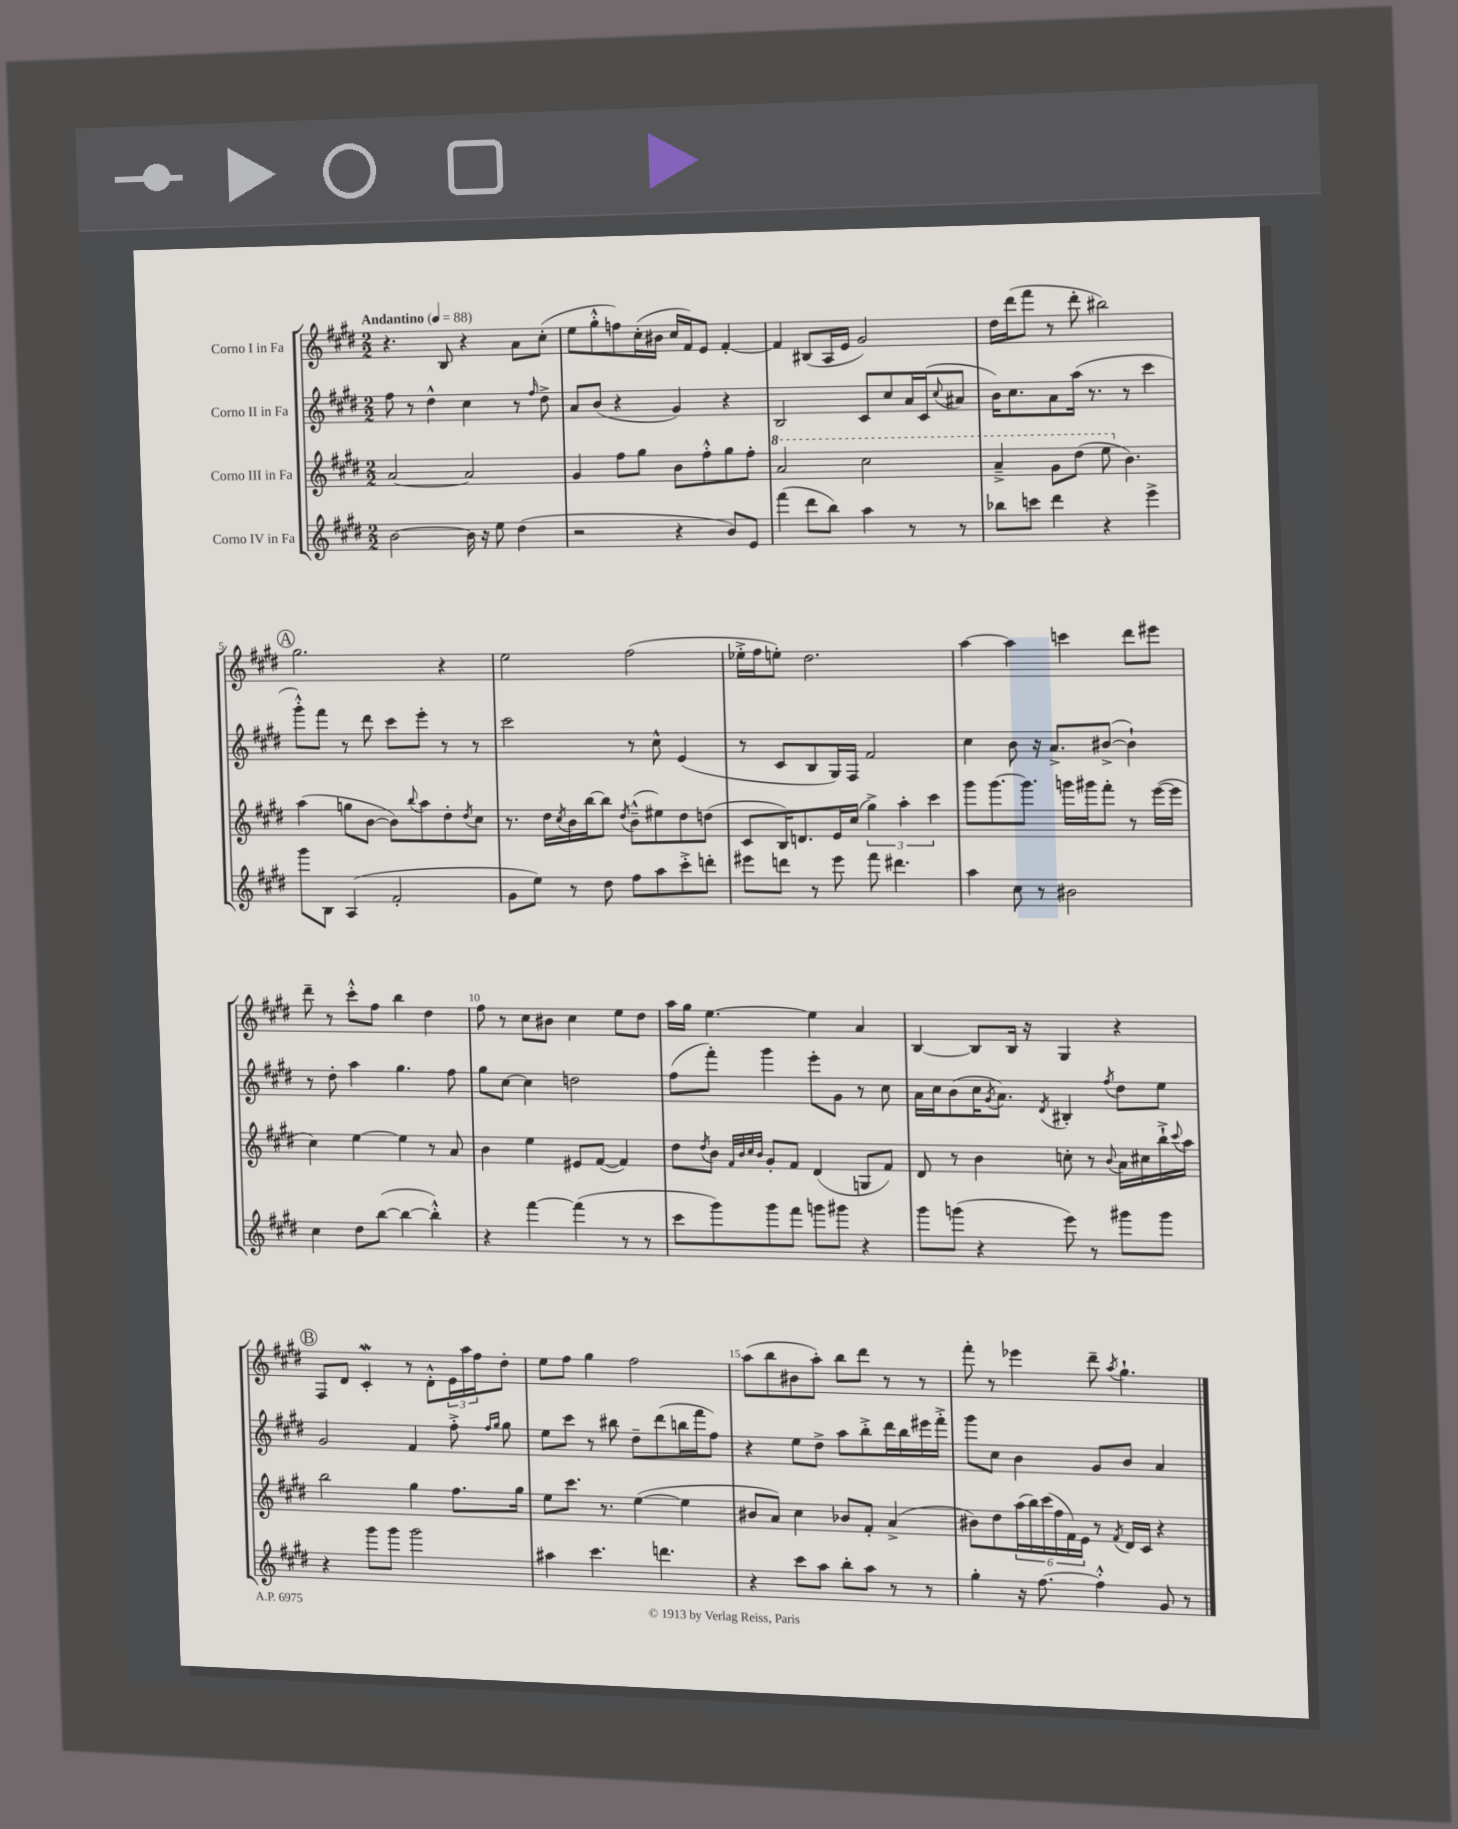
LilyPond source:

<<
\new StaffGroup <<
\new Staff = "s0" \with { instrumentName = "Corno I in Fa" } {
    \clef treble \key e \major \numericTimeSignature \time 2/2 \tempo "Andantino" 4 = 88
    r4. b8 r4 a'8 cis''8-.( |
    e''8 gis''8-.-^ f''8) cis''16-.( bis'16 cis''16 fis'16) e'8 fis'4~-. |
    fis'4 bis8( a16 e'16 gis'2) |
    dis''16 dis'''16( fis'''8 r8 dis'''8-. bis''2) |
    \mark \markup { \circle "A" } gis''2. r4 |
    e''2 fis''2( |
    ees''16-.-> fis''16 e''8-.) dis''2. |
    a''4~ a''4 c'''4 dis'''8 eis'''8 |
    dis'''8-- r8 cis'''8-.-^ fis''8 b''4 dis''4 |
    fis''8 r8 cis''8 bis'8 cis''4 e''8 dis''8 |
    a''16 gis''16 e''4.~ e''4 a'4 |
    b4~ b8 b16 r16 gis4 r4 |
    \mark \markup { \circle "B" } fis8 dis'8 cis'4-.\mordent r8 dis'8-.-^ \tuplet 3/2 { e'16 a''16 fis''16 } dis''8-. |
    e''8 fis''8 gis''4 fis''2 |
    a''8( b''8 bis'8 a''8-.) b''8 dis'''8 r8 r8 |
    fis'''8-. r8 ees'''4 dis'''8-- \acciaccatura { a''8 } gis''4.-! \bar "|." |
}
\new Staff = "s1" \with { instrumentName = "Corno II in Fa" } {
    \clef treble \key e \major \numericTimeSignature \time 2/2
    fis''8 r8 dis''4-^ cis''4 r8 \grace { fis''16 } dis''8-> |
    a'8 b'8( r4 gis'4) r4 |
    b2 cis'8 cis''8 a'16 cis'16( \appoggiatura { cis''8 } ais'8 |
    b'16) cis''8. a'8 a''16( r8. r8 cis'''4 |
    \mark \markup { \circle "A" } gis'''8-.-^) fis'''8 r8 dis'''8 cis'''8 e'''8-. r8 r8 |
    cis'''2 r8 cis''8-^ e'4( |
    r8 cis'8 b8 gis16) fis16 fis'2 |
    cis''4 b'8 r16 a'8.-> bis'8~->( bis'4-!) |
    r8 dis''8-. a''4 gis''4. fis''8 |
    gis''8 cis''8~ cis''4 d''2 |
    fis''8( fis'''8-.) gis'''4 e'''8-. gis'8 r8 cis''8 |
    a'16 cis''16 b'8( cis''16 \acciaccatura { gis'8 } a'8.) \acciaccatura { dis'8 } bis4-. \acciaccatura { fis''8 } dis''8 e''8 |
    \mark \markup { \circle "B" } gis'2 fis'4 fis''8-.-> \grace { fis''16 gis''16 } gis''8 |
    e''8 cis'''8 r8 bis''8 dis''8-- dis'''8( b''16 fis'''16 fis''8) |
    r4 e''8 dis''8-> a''8 b''8-.-> dis'''16 b''16 eis'''16 fis'''16-.-> |
    gis'''8 cis''8 b'4 gis'8 b'8 a'4 \bar "|." |
}
\new Staff = "s2" \with { instrumentName = "Corno III in Fa" } {
    \clef treble \key e \major \numericTimeSignature \time 2/2
    a'2~ a'2 |
    gis'4 fis''8 gis''8 b'8 fis''8-.-^ gis''8 fis''8-. |
    \ottava #1 a''2 cis'''2 |
    a''4---> gis''8 dis'''8( e'''8 \ottava #0 b'4.) |
    \mark \markup { \circle "A" } a''4( g''8 b'8~ b'8) \appoggiatura { b''8 } a''8 dis''8-. \acciaccatura { dis''8 } cis''8 |
    r8. dis''16 \acciaccatura { cis''8 } b'16 b''16~ b''8 \acciaccatura { dis''8 } b'8---^( eis''8) dis''8 d''8( |
    cis'8 b16) d'8. e'16 cis''16( \tuplet 3/2 { gis''4->) a''4-. cis'''4 } |
    gis'''8 gis'''8.~ gis'''8. g'''16 gis'''16 fis'''8-. r8 e'''16~( e'''16 |
    cis''4) e''4~ e''4 r8 a'8 |
    b'4 e''4 eis'8 fis'8~( fis'4) |
    dis''8 \acciaccatura { dis''8 } b'8 \grace { fis'32 b'32 cis''32 b'32 } gis'8-. fis'8 dis'4( g8 fis'8) |
    dis'8 r8 b'4 c''8-. r8 \appoggiatura { b'8 } a'16 cis''16 b''16-!-> \appoggiatura { cis'''8 } a''16 |
    \mark \markup { \circle "B" } b''2 gis''4 fis''8. gis''16 |
    e''8 cis'''8. r8. e''4~( e''4 |
    bis'8 a'8) cis''4 bes'8 fis'8-. a'4->( |
    bis'8) dis''8 \tuplet 6/4 { a''16( b''16) cis'''16( fis''16 fis'16) e'16 } r8 \acciaccatura { fis'8 } dis'16 cis'16 r4 \bar "|." |
}
\new Staff = "s3" \with { instrumentName = "Corno IV in Fa" } {
    \clef treble \key e \major \numericTimeSignature \time 2/2
    b'2~ b'16 r16 e''8 dis''4( |
    r2 r4 b'8) e'8 |
    fis'''4( dis'''8 b''8) a''4 r8 r8 |
    bes''8 c'''8 dis'''4 r4 e'''4-> |
    \mark \markup { \circle "A" } gis'''8 b8 a4( fis'2-. |
    gis'8 e''8) r8 dis''8 fis''8 a''8 cis'''8-.-> d'''8-. |
    eis'''8 d'''8 r8 eis'''8 fis'''8 dis'''4. |
    a''4 cis''8 r8 bis'2 |
    cis''4 dis''8 b''8~( b''4~ b''4-.-^) |
    r4 fis'''4~ fis'''4( r8 r8 |
    cis'''8 gis'''8) gis'''8 fis'''8 g'''8 gis'''8 r4 |
    gis'''8 g'''8( r4 e'''8) r8 gis'''8 gis'''8 |
    \mark \markup { \circle "B" } r4 gis'''8 gis'''8 gis'''2 |
    ais''4 cis'''4. d'''4. |
    r4 cis'''8 a''8 b''8-. a''8 r8 r8 |
    gis''4-. r16 fis''8.~ fis''4-.-^ gis'8 r8 \bar "|." |
}
>>
>>
\layout { \context { \Score \override BarNumber.break-visibility = ##(#f #t #t) barNumberVisibility = #(every-nth-bar-number-visible 5) } }
